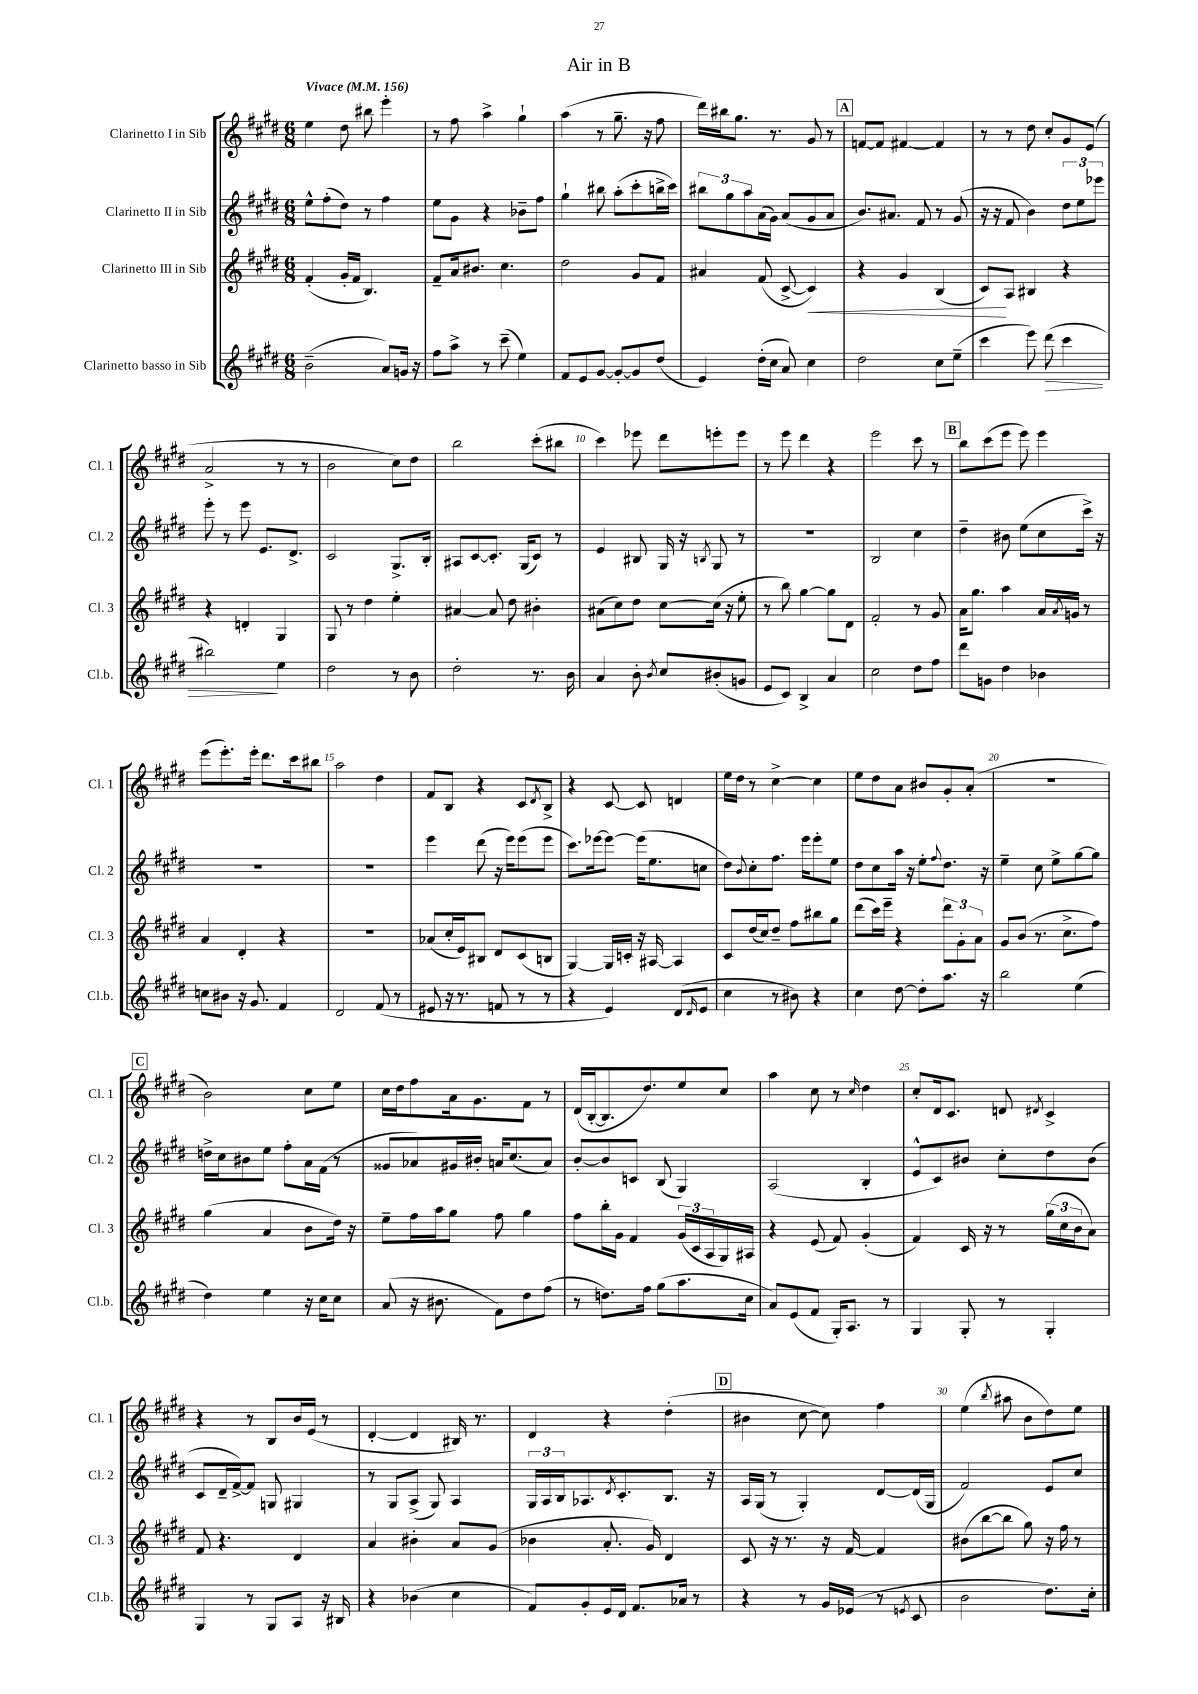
\header { title = "Air in B" }
<<
\new StaffGroup <<
\new Staff = "s0" \with { instrumentName = "Clarinetto I in Sib" shortInstrumentName = "Cl. 1" } {
    \clef treble \key e \major \numericTimeSignature \time 6/8 \tempo "Vivace" 4 = 156
    e''4 dis''8 bis''8 e'''4-. |
    r8 fis''8 a''4-> gis''4-! |
    a''4( r8 gis''8.-- r16 fis''8 |
    dis'''16) bis''16 gis''8. r8. gis'8 r8 |
    \mark \markup { \box "A" } f'8~ f'8 fis'4~ fis'4 |
    r8 r8 dis''8 cis''8-. gis'8 e'8( |
    a'2-> r8 r8 |
    b'2 cis''8) dis''8 |
    b''2 cis'''8-.( bis''8 |
    cis'''4) ees'''8 dis'''8 e'''8-. e'''8 |
    r8 e'''8 dis'''4 r4 |
    e'''2 cis'''8 r8 |
    \mark \markup { \box "B" } b''8 cis'''8( e'''8 e'''8) e'''4 |
    e'''8( e'''8.-.) e'''16-. dis'''8. cis'''16 bis''8 |
    a''2 dis''4 |
    fis'8 b8 r4 cis'8 \acciaccatura { dis'8 } b8-> |
    r4 cis'8~ cis'8 d'4 |
    e''16 dis''16 r8 cis''4~-> cis''4 |
    e''8 dis''8 a'8 bis'8 gis'8-. a'8-.( |
    R2. |
    \mark \markup { \box "C" } b'2) cis''8 e''8 |
    cis''16 dis''16 fis''8 a'16 gis'8. fis'8 r8 |
    dis'16( b16~-. b8. dis''8.) e''8 cis''8 |
    a''4 cis''8 r8 \grace { cis''16 } dis''4 |
    cis''8-. dis'16 cis'8. d'8 \acciaccatura { dis'8 } cis'4-> |
    r4 r8 b8 b'16 e'16( r8 |
    dis'4~-. dis'4 bis16) r8. |
    dis'4 r4 dis''4-.( |
    \mark \markup { \box "D" } bis'4 cis''8~ cis''8) fis''4 |
    e''4( \acciaccatura { b''8 } ais''8 b'8 dis''8) e''8 \bar "|." |
}
\new Staff = "s1" \with { instrumentName = "Clarinetto II in Sib" shortInstrumentName = "Cl. 2" } {
    \clef treble \key e \major \numericTimeSignature \time 6/8
    e''8-^ fis''8-.( dis''8) r8 fis''4 |
    e''8 gis'8 r4 bes'8-- fis''8 |
    gis''4-! bis''8 a''8-.( cis'''8-. b''16-> cis'''16) |
    \tuplet 3/2 { bis''8 gis''8 a''8 } a'16( gis'16) a'8( gis'8 a'8 |
    \mark \markup { \box "A" } b'8.) ais'8. fis'8 r8 gis'8( |
    r16 r16 fis'8 b'4) \tuplet 3/2 { dis''8 e''8 ees'''8 } |
    e'''8-. r8 e'''8 e'8. dis'8.-> |
    cis'2 gis8.-> b16-. |
    ais8 cis'8~ cis'8.-. gis16( cis'8) r8 |
    e'4 bis8 gis16 r16 \acciaccatura { b8 } gis8 r8 |
    R2. |
    b2 cis''4 |
    \mark \markup { \box "B" } dis''4-- bis'8 e''8( cis''8 cis'''16->) r16 |
    R2. |
    R2. |
    e'''4 dis'''8( r16 e'''16) e'''8( e'''8 |
    cis'''8.) ees'''16~ ees'''8~ ees'''16( e''8. c''8 |
    dis''8) \appoggiatura { b'8 } cis''8-. fis''8. e'''16 e'''8-. e''8 |
    dis''8 cis''8 a''16 r16 e''8-. \appoggiatura { fis''8 } dis''8. r16 |
    e''4-- cis''8 e''8-> gis''8~ gis''8 |
    \mark \markup { \box "C" } d''16-> cis''16 bis'8 e''8 fis''8-. a'16 fis'16( r8 |
    gisis'8 aes'8) gis'16 bis'16-. a'16 cis''8.( a'8) |
    b'8~-. b'8 c'8 b8( gis4) |
    a2( b4-. |
    e'8-^ cis'8) bis'8 cis''8-. dis''8 bis'8( |
    cis'8 dis'16-- fis'16~->) fis'8 g8 gis4 |
    r8 gis8 a8->( gis8) a4 |
    \tuplet 3/2 { gis16 a16 b16 } aes8. \acciaccatura { dis'8 } cis'8.-. b8. r16 |
    \mark \markup { \box "D" } a16 gis16( r8 gis4-.) dis'8~ dis'16( gis16 |
    fis'2) e'8 cis''8 \bar "|." |
}
\new Staff = "s2" \with { instrumentName = "Clarinetto III in Sib" shortInstrumentName = "Cl. 3" } {
    \clef treble \key e \major \numericTimeSignature \time 6/8
    fis'4-.( gis'16-. fis'16 b4.) |
    fis'8-- a'16 bis'8. cis''4. |
    dis''2 gis'8 fis'8 |
    ais'4 fis'8( cis'8~-> cis'4\<) |
    \mark \markup { \box "A" } r4 gis'4 b4( |
    cis'8\!) a8 bis4 r4 |
    r4 d'4-. gis4 |
    gis8 r8 dis''4 e''4-. |
    ais'4~ ais'8 dis''8 bis'4-. |
    ais'8( cis''8) dis''8 cis''8~ cis''16( r16 e''8-. |
    r8 b''8) gis''4~ gis''8 dis'8 |
    fis'2-. r8 gis'8 |
    \mark \markup { \box "B" } a'16 gis''8. a''4 a'16 \acciaccatura { a'8 } g'16 r8 |
    a'4 dis'4-. r4 |
    r2. |
    aes'8( cis''16-. e'16) bis8 dis'8 cis'8( b8 |
    gis4~) gis16 c'16-. r16 ais16~ ais4 |
    cis'8 dis''16( cis''16) dis''8-- fis''8 bis''8 gis''8 |
    dis'''8( cis'''16) e'''16-- r4 \tuplet 3/2 { dis'''8 gis'8-. a'8 } |
    gis'8 b'8( r8. cis''8.-> fis''8) |
    \mark \markup { \box "C" } gis''4( a'4 b'8 dis''16) r16 |
    e''8-- fis''16 a''16 gis''8 fis''8 gis''4 |
    fis''8 b''16-. gis'16 fis'4 \tuplet 3/2 { gis'16( cis'16 a16 } gis16) ais16 |
    r4 e'8( fis'8) gis'4-.( |
    fis'4) cis'16 r16 r8 \tuplet 3/2 { gis''16( cis''16 b'16 } a'8) |
    fis'8 r4. dis'4 |
    a'4 bis'4-. a'8 gis'8( |
    bes'4 a'8.-. gis'16) dis'4 |
    \mark \markup { \box "D" } cis'8 r16 r8. r16 fis'16~ fis'4 |
    bis'8( b''8~ b''8 gis''8) r16 fis''16 r8 \bar "|." |
}
\new Staff = "s3" \with { instrumentName = "Clarinetto basso in Sib" shortInstrumentName = "Cl.b." } {
    \clef treble \key e \major \numericTimeSignature \time 6/8
    b'2--( a'8) g'16 r16 |
    fis''8 a''8-> r8 cis'''8--( e''4) |
    fis'8 e'8 gis'8~ gis'8~-. gis'8 dis''8( |
    e'4) dis''16-.( cis''16 a'8) cis''4 |
    \mark \markup { \box "A" } dis''2 cis''8 e''8--( |
    cis'''4 e'''8) dis'''8\>( cis'''4 |
    bis''2\!) e''4 |
    dis''2 r8 b'8 |
    dis''2-. r8. b'16 |
    a'4 b'8-. \acciaccatura { b'8 } cis''8 bis'8-.( g'8 |
    e'8 cis'8) b4-> a'4 |
    cis''2 dis''8 fis''8 |
    \mark \markup { \box "B" } dis'''8 g'8 dis''4 bes'4 |
    c''8 bis'8 r16 gis'8. fis'4 |
    dis'2 fis'8( r8 |
    eis'8 r16 r8. f'8 r8 r8 |
    r4 e'4) dis'8( \grace { dis'16 } e'8 |
    cis''4 r8 bis'8) r4 |
    cis''4 dis''8~ dis''8-. a''8. r16 |
    b''2 e''4( |
    \mark \markup { \box "C" } dis''4) e''4 r16 cis''16 cis''8 |
    a'8( r16 bis'8. fis'8) dis''8 fis''8( |
    r8 d''8.) fis''16 gis''8( a''8. cis''16 |
    a'8) e'8( fis'8 gis16-.) a8. r8 |
    gis4 gis8-. r8 gis4-. |
    gis4 r8 gis8 a8 r16 bis16 |
    r4 bes'4( cis''4 |
    fis'8) gis'8-. e'16 dis'16 fis'8. aes'16 r8 |
    \mark \markup { \box "D" } r4 r8 gis'16 ees'16( r8 \acciaccatura { e'8 } cis'8 |
    b'2 dis''8.) cis''16-. \bar "|." |
}
>>
>>
\layout { \context { \Score \override BarNumber.break-visibility = ##(#f #t #t) barNumberVisibility = #(every-nth-bar-number-visible 5) } }
